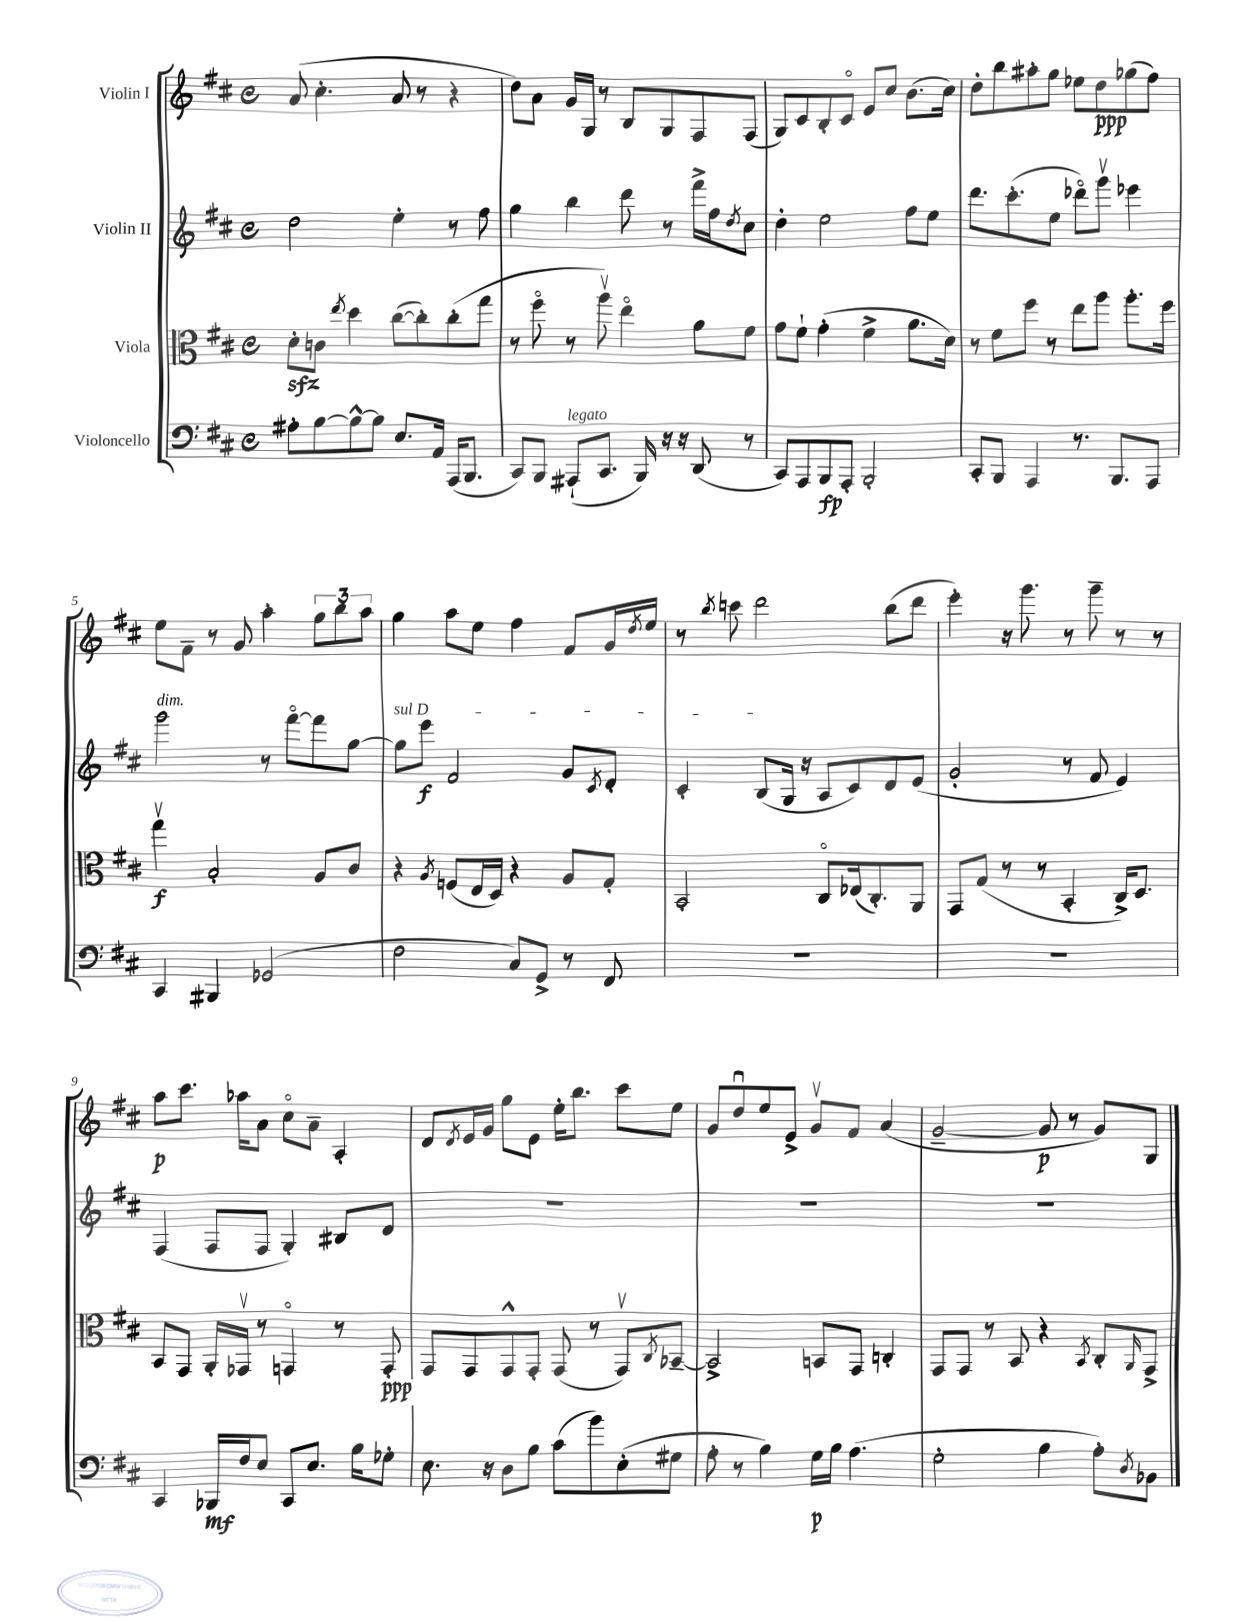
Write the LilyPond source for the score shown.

<<
\new StaffGroup <<
\new Staff = "s0" \with { instrumentName = "Violin I" } {
    \clef treble \key d \major \defaultTimeSignature \time 4/4
    a'8( cis''4.-. a'8 r8 r4 |
    d''8) a'8 g'16 g16 r8 b8 g8 fis8 fis8( |
    g8) cis'8 b8-. cis'8\flageolet e'8 cis''8 b'8.( cis''16) |
    d''8-. b''8 ais''8-. g''8 ees''8 d''8\ppp ges''8( fis''8) |
    e''8 fis'8-- r8 g'8 a''4-. \tuplet 3/2 { g''8 b''8 a''8 } |
    g''4 a''8 e''8 fis''4 fis'8 g'16 \acciaccatura { d''8 } e''16 |
    r8 \acciaccatura { b''8 } c'''8 d'''2 b''8( d'''8 |
    e'''4-.) r16 g'''8. r8 g'''8-- r8 r8 |
    a''8\p cis'''8. aes''16 a'8 cis''8\flageolet a'8-- a4-. |
    d'8 \acciaccatura { d'8 } e'16 g'16 g''8 e'8 e''16-. b''8. cis'''8 e''8 |
    g'8 d''8\downbow e''8 e'8-> g'8\upbow fis'8 a'4( |
    g'2~-- g'8\p r8 g'8) g8 \bar "|." |
}
\new Staff = "s1" \with { instrumentName = "Violin II" } {
    \clef treble \key d \major \defaultTimeSignature \time 4/4
    d''2 e''4-. r8 fis''8 |
    g''4 b''4 d'''8 r8 fis'''16-> fis''16 \acciaccatura { d''8 } cis''8 |
    d''4-. e''2 fis''8 e''8 |
    d'''8. cis'''8.-.( e''8 des'''8\flageolet) g'''8\upbow ees'''4 |
    g'''2^\markup { \italic "dim." } r8 fis'''8~\flageolet fis'''8 g''8~ |
    \once \override TextSpanner.bound-details.left.text = \markup { \italic "sul D" } g''8\startTextSpan e'''8\f fis'2 g'8 \acciaccatura { cis'8 } d'8-. |
    cis'4-. b8( g16\stopTextSpan r16 a8 cis'8) d'8 e'8( |
    g'2-. r8 fis'8 e'4) |
    fis4( fis8 fis8 g4-.) bis8 d'8 |
    R1 |
    R1 |
    R1 \bar "|." |
}
\new Staff = "s2" \with { instrumentName = "Viola" } {
    \clef alto \key d \major \defaultTimeSignature \time 4/4
    d'8-.\sfz c'8 \acciaccatura { e''8 } d''4 cis''8~( cis''8-.) cis''8-.( g''8 |
    r8 fis''8\flageolet r8 a''8\upbow) e''4\flageolet a'8 fis'8 |
    g'8 fis'8-! g'4-.( fis'4-> a'8. d'16) |
    r8 fis'8 fis''8 r8 e''8 a''8 a''8.-. fis''16 |
    g''4\upbow\f b2-. a8 cis'8 |
    r4 \acciaccatura { a8 } f8( e16 d16) r4 a8 g8-. |
    b,2-. cis8\flageolet ees16( cis8.-.) a,8 |
    g,8 g8( r8 r8 b,4-. cis16->) d8. |
    b,8 g,8 a,16-. ges,16\upbow r8 g,4\flageolet r8 g,8-.\ppp |
    g,8 g,8 g,8-^ g,8-. g,8( r8 g,8\upbow) \acciaccatura { cis8 } bes,8~-- |
    bes,2-> b,8 g,8 c4-. |
    g,8 g,8 r8 b,8 r4 \acciaccatura { b,8 } cis8-. \grace { a,16 } g,8-> \bar "|." |
}
\new Staff = "s3" \with { instrumentName = "Violoncello" } {
    \clef bass \key d \major \defaultTimeSignature \time 4/4
    ais8-. b8~ b8~-^ b8 e8. a,16 a,,16( b,,8. |
    cis,8) b,,8 ais,,8-!^\markup { \italic "legato" }( cis,8. b,,16) r16 r16 d,8( r8 |
    cis,8) a,,8 b,,8\fp a,,8-. b,,2-. |
    cis,8-. b,,8 a,,4 r8. b,,8. a,,8 |
    cis,4 bis,,4 ges,2( |
    fis2 cis8) g,8-> r8 fis,8 |
    R1 |
    R1 |
    cis,4 bes,,16\mf fis16 e8 cis,8 e8. b16 ges8-. |
    e8. r16 d8 b8 cis'8( b'8) e8-.( gis8 |
    a8-. r8 b4) g16\p b16 a4.( |
    g2-. b4 a8-.) \acciaccatura { d8 } bes,8 \bar "|." |
}
>>
>>
